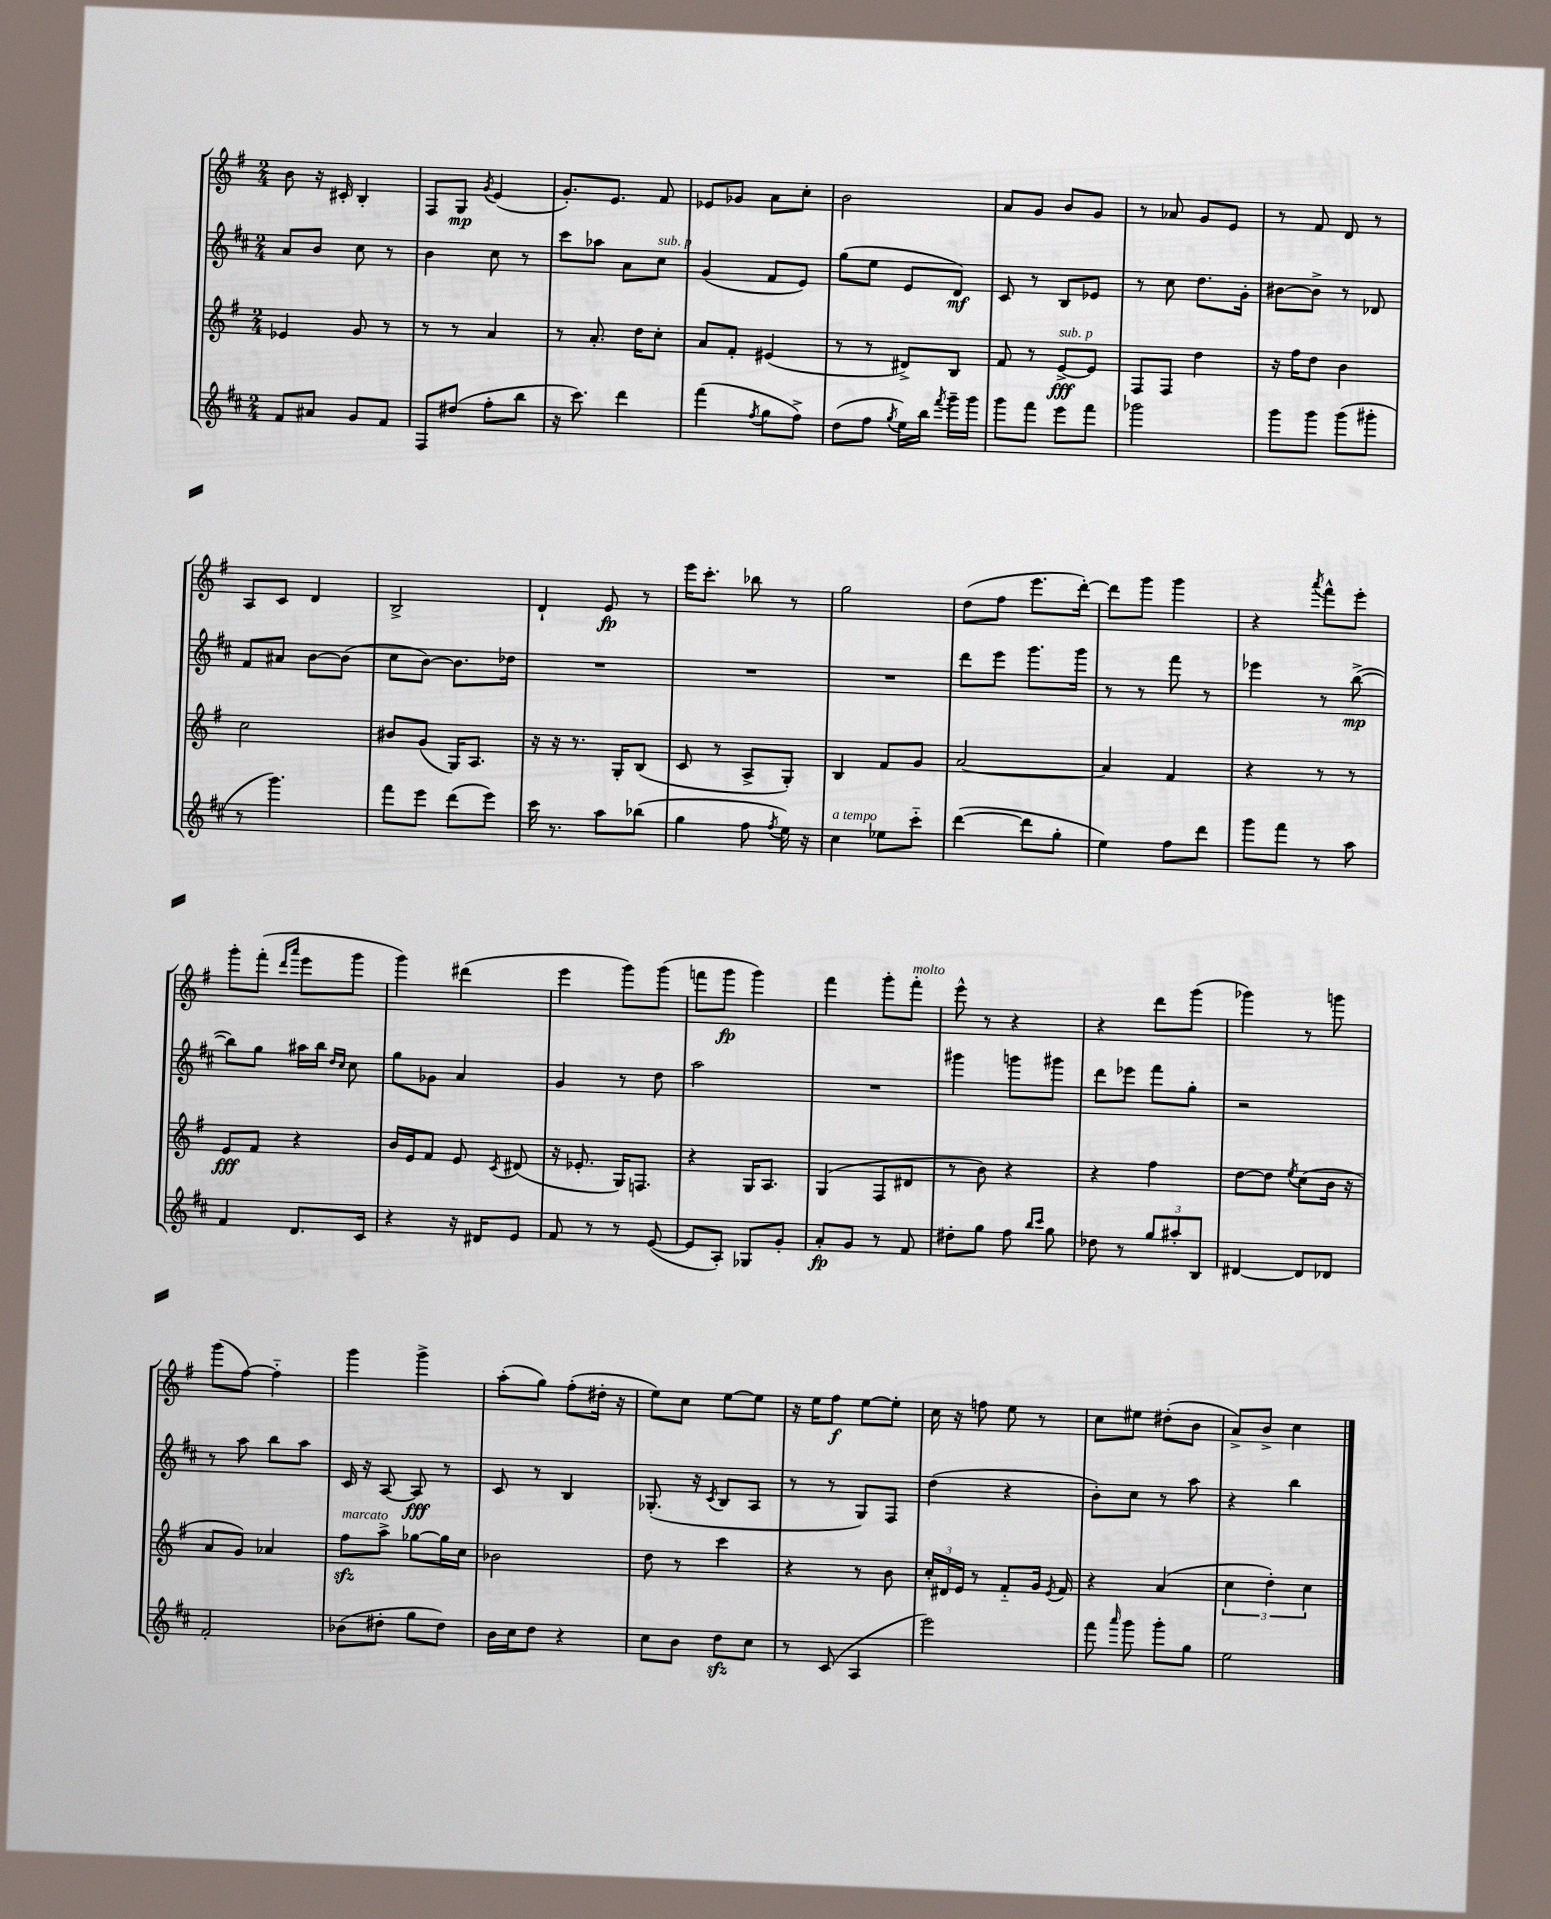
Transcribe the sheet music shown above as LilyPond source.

<<
\new StaffGroup <<
\new Staff = "s0" {
    \clef treble \key g \major \numericTimeSignature \time 2/4
    \autoBeamOff b'8 r16 cis'16-. b4-. |
    fis8[ g8]\mp \acciaccatura { g'8 } e'4( |
    g'8.[-.) e'8.] fis'8 |
    ees'8[ ges'8] a'8[ c''8]-. |
    b'2 |
    a'8[ g'8] b'8[ g'8] |
    r8 aes'8 g'8[ e'8] |
    r8 fis'8 d'8 r8 |
    a8[ c'8] d'4 |
    b2-> |
    d'4-! e'8\fp r8 |
    e'''16[ c'''8.]-. bes''8 r8 |
    g''2 |
    d''8[( fis''8] e'''8.[ d'''16]~-.) |
    d'''8[ g'''8] g'''4 |
    r4 \acciaccatura { a'''8 } fis'''8[-^ e'''8]-. |
    g'''8[-. fis'''8]-.( \grace { d'''16[ a'''16] } e'''8[ g'''8] |
    g'''4) dis'''4( |
    e'''4 g'''8[) g'''8]( |
    f'''8[ g'''8]\fp g'''4) |
    fis'''4 g'''8[-. fis'''8]-.^\markup { \italic "molto" } |
    e'''8-^ r8 r4 |
    r4 d'''8[ g'''8]( |
    ges'''4) r8 g'''8 |
    g'''8[( fis''8]~) fis''4-_ |
    g'''4 g'''4-> |
    a''8[-.( g''8]) fis''8[-.( dis''16]-. r16 |
    e''8[) c''8] e''8[~ e''8] |
    r16 e''16[ fis''8]\f e''8[~ e''8]-. |
    c''16 r16 f''8 e''8 r8 |
    c''8[ eis''8] dis''8[-.( b'8] |
    a'8[->) b'8]-> c''4 \bar "|." |
}
\new Staff = "s1" {
    \clef treble \key d \major \numericTimeSignature \time 2/4
    \autoBeamOff a'8[ b'8] cis''8 r8 |
    b'4 cis''8 r8 |
    cis'''8[ aes''8] a'8[ cis''8]^\markup { \italic "sub. p" } |
    g'4( fis'8[ e'8]) |
    g''8[( e''8] e'8[ d'8]\mf) |
    cis'8 r8 b8[ ees'8] |
    r8 cis''8 d''8.[ g'16]-. |
    bis'8[~ bis'8]-> r8 des'8 |
    fis'8[ ais'8] b'8[~ b'8]( |
    cis''8[ b'8]~) b'8.[ des''16] |
    R2 |
    R2 |
    R2 |
    d'''8[ e'''8] g'''8.[ g'''16] |
    r8 r8 fis'''8 r8 |
    ees'''4 r8 b''8~->\mp( |
    b''8[) g''8] ais''16[ b''16] \grace { d''16[ cis''16] } cis''8 |
    g''8[ ges'8] a'4 |
    g'4 r8 d''8 |
    a''2 |
    R2 |
    gis'''4 g'''8[ gis'''8] |
    d'''8[ ees'''8] fis'''8[ g''8]-. |
    r2 |
    r8 a''8 b''8[ a''8] |
    cis'16 r16 a8~ a8\fff r8 |
    cis'8 r8 b4 |
    ges8.-.( r16 \acciaccatura { cis'8 } b8[ a8] |
    r8 r8 g8[) fis8] |
    d''4( r4 |
    b'8[-.) cis''8] r8 a''8 |
    r4 b''4 \bar "|." |
}
\new Staff = "s2" {
    \clef treble \key g \major \numericTimeSignature \time 2/4
    \autoBeamOff ees'4 g'8 r8 |
    r8 r8 a'4 |
    r8 a'8.-. d''16[ c''8]-. |
    a'8[ fis'8]-. eis'4( |
    r8 r8 dis'8[->) b8] |
    fis'8 r8 e'8[~->\fff^\markup { \italic "sub. p" } e'8] |
    fis8[ fis8] d''4 |
    r16 fis''16[ d''8] b'4 |
    c''2 |
    bis'8[ g'8]( g16[) a8.] |
    r16 r16 r8. g16[-. b8]( |
    c'8 r8 a8[-> g8]-.) |
    b4 fis'8[ g'8] |
    a'2~ |
    a'4 fis'4 |
    r4 r8 r8 |
    e'8[\fff fis'8] r4 |
    b'16[ e'16 fis'8] e'8 \acciaccatura { c'8 } dis'8( |
    r16 ees'8.-. g16[) f8.] |
    r4 g16[ a8.] |
    g4( fis8[ dis'8] |
    r8 b'8) r4 |
    r4 fis''4 |
    d''8[~ d''8] \acciaccatura { e''8 } c''8[( b'16] r16 |
    a'8[ g'8]) aes'4 |
    fis''8[\sfz^\markup { \italic "marcato" } a''8]-> ges''8[~ ges''16 c''16] |
    bes'2 |
    d''8 r8 c'''4 |
    r4 r8 b'8 |
    \tuplet 3/2 { c''16[-. dis'16 e'16] } r8 fis'8[-_ g'16] \acciaccatura { e'8 } fis'16 |
    r4 a'4( |
    \tuplet 3/2 { c''4 d''4-.) c''4 } \bar "|." |
}
\new Staff = "s3" {
    \clef treble \key d \major \numericTimeSignature \time 2/4
    \autoBeamOff fis'8[ ais'8] g'8[ fis'8] |
    fis8[ dis''8]( fis''8[-. b''8] |
    r16 cis'''8.) d'''4 |
    fis'''4( \acciaccatura { fis''8 } g''8[ fis''8]->) |
    d''8[( fis''8] \acciaccatura { g''8 } e''16[) b''16] \acciaccatura { fis'''8 } g'''16[-- g'''16] |
    g'''8[ fis'''8] e'''8[ fis'''8] |
    ges'''2 |
    g'''8[ g'''8] g'''8[( gis'''8]-. |
    r8 g'''4.) |
    fis'''8[ e'''8] d'''8[( e'''8]) |
    cis'''16 r8. a''8[ bes''8]( |
    g''4 fis''8 \acciaccatura { fis''8 } e''16) r16 |
    cis''4^\markup { \italic "a tempo" } ees''8[ cis'''8]-_ |
    d'''4~( d'''8[ g''8]-. |
    e''4) fis''8[ d'''8] |
    g'''8[ fis'''8] r8 a''8 |
    fis'4 d'8.[ cis'16] |
    r4 r16 dis'16[ e'8] |
    fis'8 r8 r8 e'8~( |
    e'8[ a8]-.) ges8[ g'8]-. |
    a'8[-.\fp g'8] r8 fis'8 |
    dis''8[-. g''8] fis''8 \grace { b''16[ cis'''16] } g''8 |
    des''8 r8 \tuplet 3/2 { g''8[ ais''8-. b8] } |
    dis'4~ dis'8[ des'8] |
    fis'2-. |
    bes'8[( dis''8]-. g''8[ dis''8]) |
    b'16[ cis''16 d''8] r4 |
    cis''8[ b'8] d''8[\sfz cis''8] |
    r8 cis'8( a4 |
    e'''2) |
    fis'''8 \grace { a'''16 } g'''8 g'''8[-. g''8] |
    e''2 \bar "|." |
}
>>
>>
\layout { \context { \Score \remove "Bar_number_engraver" } }
